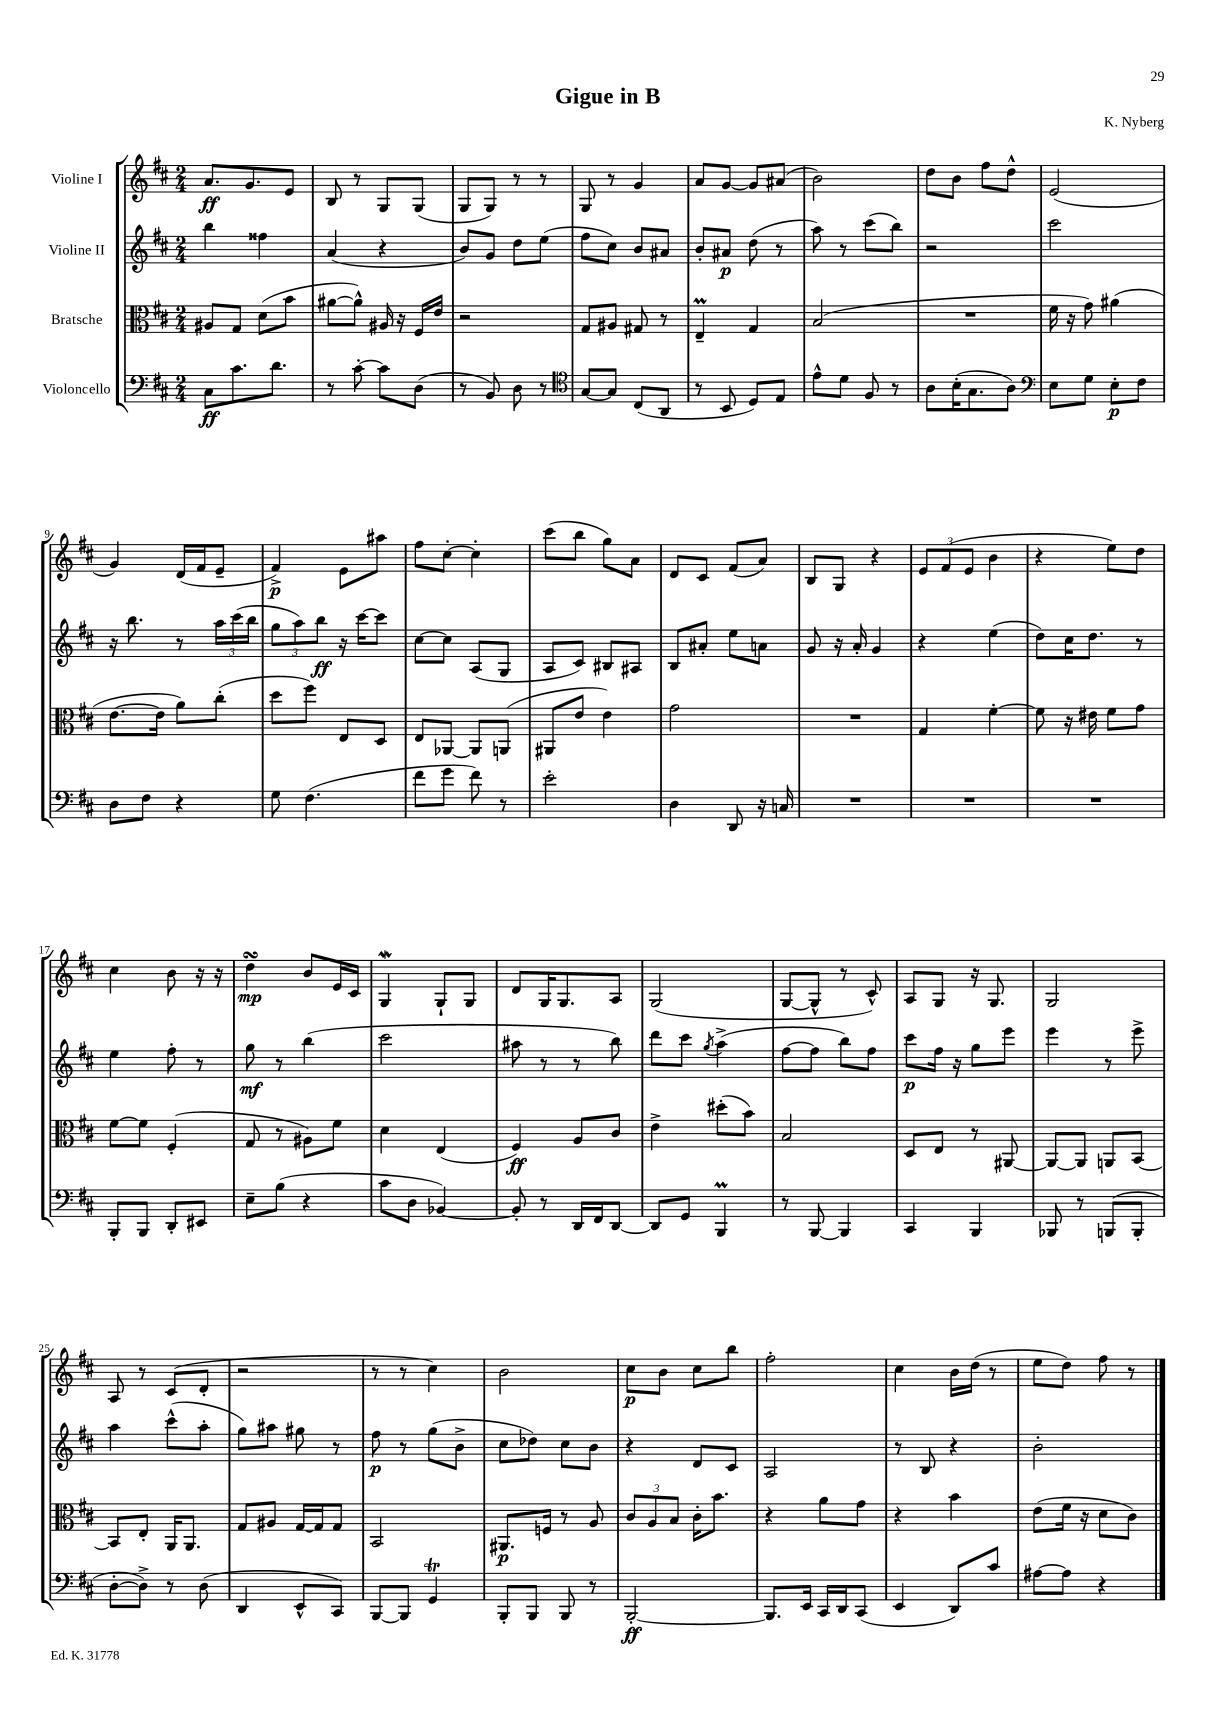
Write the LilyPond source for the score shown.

\header { title = "Gigue in B" composer = "K. Nyberg" }
<<
\new StaffGroup <<
\new Staff = "s0" \with { instrumentName = "Violine I" } {
    \clef treble \key d \major \numericTimeSignature \time 2/4
    a'8.\ff g'8. e'8 |
    b8 r8 g8 g8( |
    g8 g8) r8 r8 |
    g8 r8 g'4 |
    a'8 g'8~ g'8 ais'8( |
    b'2) |
    d''8 b'8 fis''8 d''8-^ |
    e'2( |
    g'4) d'16( fis'16 e'8-- |
    fis'4->\p) e'8 ais''8 |
    fis''8 cis''8~-. cis''4-. |
    cis'''8( b''8 g''8) a'8 |
    d'8 cis'8 fis'8( a'8) |
    b8 g8 r4 |
    \tuplet 3/2 { e'8 fis'8( e'8 } b'4 |
    r4 e''8) d''8 |
    cis''4 b'8 r16 r16 |
    d''4\turn\mp b'8 e'16 cis'16 |
    g4\mordent g8-! g8 |
    d'8 g16 g8. a8 |
    g2( |
    g8~ g8-^ r8 cis'8-^) |
    a8 g8 r16 g8. |
    g2 |
    a8 r8 cis'8( d'8-. |
    r2 |
    r8 r8 cis''4) |
    b'2 |
    cis''8\p b'8 cis''8 b''8 |
    fis''2-. |
    cis''4 b'16 d''16( r8 |
    e''8 d''8) fis''8 r8 \bar "|." |
}
\new Staff = "s1" \with { instrumentName = "Violine II" } {
    \clef treble \key d \major \numericTimeSignature \time 2/4
    b''4 fisis''4 |
    a'4( r4 |
    b'8) g'8 d''8 e''8( |
    fis''8 cis''8) b'8 ais'8 |
    b'8-. ais'8\p d''8( r8 |
    a''8) r8 cis'''8( b''8) |
    r2 |
    cis'''2 |
    r16 b''8. r8 \tuplet 3/2 { a''16 cis'''16( b''16 } |
    \tuplet 3/2 { g''8 a''8) b''8\ff } r16 cis'''16~ cis'''8 |
    cis''8~ cis''8 a8( g8 |
    a8 cis'8) bis8 ais8 |
    b8 ais'8-. e''8 a'8 |
    g'8 r16 a'16-. g'4 |
    r4 e''4( |
    d''8) cis''16 d''8. r8 |
    e''4 fis''8-. r8 |
    g''8\mf r8 b''4( |
    cis'''2 |
    ais''8 r8 r8 b''8) |
    d'''8 cis'''8 \acciaccatura { g''8 } a''4->( |
    fis''8~ fis''8 b''8) fis''8 |
    cis'''8\p fis''16 r16 g''8 e'''8 |
    e'''4 r8 e'''8-> |
    a''4 cis'''8-^( a''8-. |
    g''8) ais''8 gis''8 r8 |
    fis''8\p r8 g''8( b'8-> |
    cis''8 des''8) cis''8 b'8 |
    r4 d'8 cis'8 |
    a2 |
    r8 b8 r4 |
    b'2-. \bar "|." |
}
\new Staff = "s2" \with { instrumentName = "Bratsche" } {
    \clef alto \key d \major \numericTimeSignature \time 2/4
    ais8 g8 d'8( b'8 |
    ais'8~ ais'8-^) ais16 r16 fis16 e'16 |
    r2 |
    g8 ais8 gis8 r8 |
    e4--\prall g4 |
    b2( |
    R2 |
    fis'16 r16 g'8) ais'4( |
    e'8.~ e'16 a'8) cis''8-.( |
    d''8 fis''8) e8 d8 |
    e8 aes,8~ aes,8 a,8( |
    ais,8 e'8 e'4) |
    g'2 |
    R2 |
    g4 fis'4~-. |
    fis'8 r16 eis'16 fis'8 g'8 |
    fis'8~ fis'8 fis4-.( |
    g8 r8 ais8) fis'8 |
    d'4 e4( |
    fis4\ff) a8 cis'8 |
    e'4-> dis''8-.( b'8) |
    b2 |
    d8 e8 r8 ais,8~ |
    ais,8~ ais,8 a,8 b,8~ |
    b,8 e8-. a,16 a,8. |
    g8 ais8 g16~ g16 g8 |
    b,2 |
    ais,8.\p f16 r8 a8 |
    \tuplet 3/2 { cis'8 a8 b8 } cis'16-. b'8. |
    r4 a'8 g'8 |
    r4 b'4 |
    e'8( fis'16 r16 d'8 cis'8) \bar "|." |
}
\new Staff = "s3" \with { instrumentName = "Violoncello" } {
    \clef bass \key d \major \numericTimeSignature \time 2/4
    cis8\ff cis'8. d'8. |
    r8 cis'8~-. cis'8 d8( |
    r8 b,8) d8 r8 |
    \clef tenor g8~ g8 cis8( a,8 |
    r8 b,8 d8) e8 |
    e'8-^ d'8 fis8 r8 |
    a8 b16-.( g8. a8) |
    \clef bass e8 g8 e8-.\p fis8 |
    d8 fis8 r4 |
    g8 fis4.( |
    fis'8 g'8 fis'8) r8 |
    e'2-. |
    d4 d,8 r16 c16 |
    R2 |
    R2 |
    R2 |
    b,,8-. b,,8 d,8-. eis,8 |
    e8-- b8( r4 |
    cis'8 d8 bes,4~) |
    bes,8-. r8 d,16 fis,16 d,8~ |
    d,8 g,8 b,,4\prall |
    r8 b,,8~ b,,4 |
    cis,4 b,,4 |
    bes,,8 r8 b,,8( b,,8-. |
    d8~-. d8->) r8 d8( |
    d,4 e,8-^ cis,8) |
    b,,8~ b,,8 g,4\trill |
    b,,8-. b,,8 b,,8 r8 |
    b,,2~-.\ff |
    b,,8. e,16 cis,16 d,16 cis,8( |
    e,4 d,8) cis'8 |
    ais8~ ais8 r4 \bar "|." |
}
>>
>>
